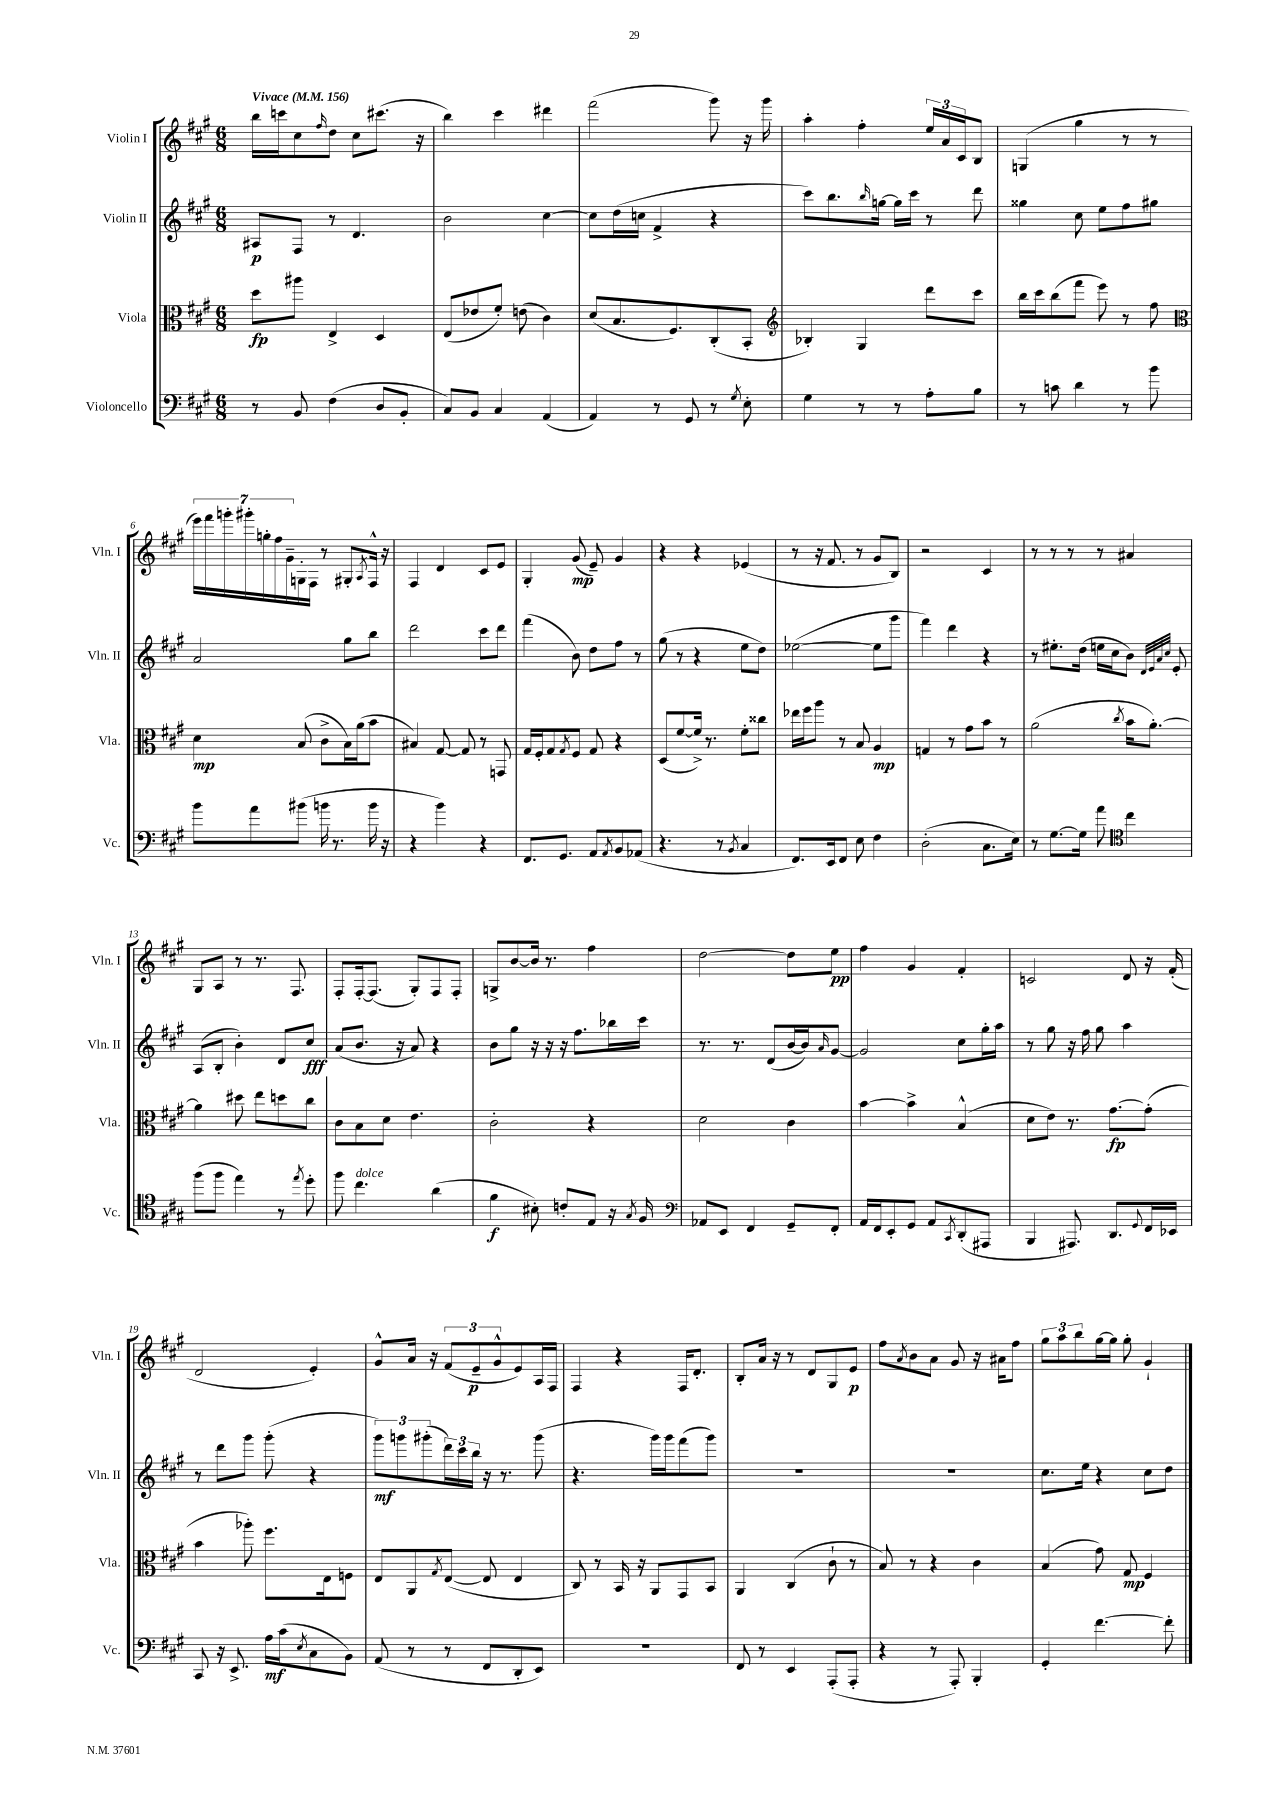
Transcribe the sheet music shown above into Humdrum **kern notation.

**kern	**kern	**kern	**kern
*staff4	*staff3	*staff2	*staff1
*clefF4	*clefC3	*clefG2	*clefG2
*k[f#c#g#]	*k[f#c#g#]	*k[f#c#g#]	*k[f#c#g#]
*M6/8	*M6/8	*M6/8	*M6/8
*MM156	*MM156	*MM156	*MM156
8r	8dd	8A#	16bb
.	.	.	16ccc
8BB	8aa#	8F#	8cc#
.	.	.	16qqff#
(4F#	4E^	8r	8dd
.	.	4.d	8cc#
8D	4D	.	(8.ccc#
8BB'	.	.	.
.	.	.	16r
=	=	=	=
8C#)	(8E	2b	4bb)
8BB	8e-	.	.
4C#	8f#')	.	4ccc#
.	(8e	.	.
(4AA	4c#)	[4cc#	4ddd#
=	=	=	=
4AA)	(8d	8cc#]	(2fff#
.	8.B	(16dd	.
.	.	16cc	.
8r	.	4f#^	.
.	8.F#)	.	.
8GG#	.	.	.
8r	(8C#'	4r	8ggg#)
8qG#	.	.	.
8E'	8BB'	.	16r
.	.	.	16ggg#
=	=	=	=
*	*clefG2	*	*
4G#	4B-')	8ccc#)	4aa'
.	.	8.bb	.
8r	4G#	.	4ff#'
.	.	16qqbb	.
.	.	[16gg	.
8r	.	16gg]	.
.	.	16ccc#	.
8A'	8ddd	8r	24ee
.	.	.	24a
.	.	.	24c#
8B	8ccc#	8ddd	8B
=	=	=	=
8r	16bb	4gg##	(4G
.	16ccc#	.	.
8c	(8bb	.	.
4d	8fff#	8cc#	4gg#
.	8eee)	8ee	.
8r	8r	8ff#	8r
8b	8ff#	8gg#	8r
=	=	=	=
*	*clefC3	*	*
8b	4d	2a	28eee)
.	.	.	28fff#
.	.	.	28ggg'
.	.	.	28ggg#'
8a	.	.	.
.	.	.	28gg'
.	.	.	28ff#
.	.	.	28g#~
(8b#	(8B	.	16G'
.	.	.	16F#
16b	8c#^	.	8r
8.r	.	.	.
.	16B)	8gg#	8G#'
.	(16a	.	.
.	.	.	8qA
16b	8b	8bb	16F#^^
16r	.	.	16r
=	=	=	=
4r	4B#)	2ddd	4F#
4b)	[8G#	.	4d
.	8G#]	.	.
4r	8r	8ccc#	8c#
.	8GG	8ddd	8e
=	=	=	=
8.FF#	16G#	(4fff#	4G#'
.	16F#'	.	.
.	8G#	.	.
8.GG#	.	.	.
.	8qG#	.	.
.	8F#	8b)	(8g#
8AA	8G#	8dd	8e~)
8qAA	.	.	.
8BB	4r	8ff#	4g#
(8AA-	.	8r	.
=	=	=	=
4.r	(8D	(8gg#	4r
.	[8f#	8r	.
.	16f#^])	4r	4r
.	8.r	.	.
8r	.	.	.
8qBB	.	.	.
4C#	8f#'	8ee	(4e-
.	8cc##	8dd)	.
=	=	=	=
8.FF#)	16ee-	([2ee-	8r
.	16ff#	.	.
.	8aa	.	16r
16EE	.	.	8.f#
8FF#	8r	.	.
8E	8B	.	8r
4F#	4A	8ee-]	8g#
.	.	8ggg#	8B)
=	=	=	=
(2D'	4G	4fff#)	2r
.	8r	4ddd	.
.	8g#	.	.
8.C#	8b	4r	4c#
.	8r	.	.
16E)	.	.	.
=	=	=	=
8r	(2a	8r	8r
[8.G#	.	8.ee#'	8r
.	.	.	8r
16G#]	.	(16dd	.
8a	.	16ee	8r
.	.	16cc#	.
*clefC4	*	*	*
.	8qcc#	.	.
4cc#	16b	8b)	4a#
.	[8.a')	.	.
.	.	32qqd	.
.	.	32qqe	.
.	.	32qqa	.
.	.	32qqcc#	.
.	.	8e'	.
=	=	=	=
(8ff#	4a]	(8A	8G#
8ff#	.	8B'	8A
4ee)	8dd#	4b')	8r
.	8ee	.	8.r
8r	8dd	8d	.
.	.	.	8.F#
8qee	.	.	.
8dd'	8cc#	8cc#	.
=	=	=	=
8ff#	8c#	(8a	8F#'
4.cc#	8B	8.b	[16F#'
.	.	.	(8.F#]
.	8d	.	.
.	.	16r	.
.	4.e	8a)	8G#')
(4a	.	4r	8F#
.	.	.	8F#'
=	=	=	=
4f#	2c#'	8b	8G^
.	.	8gg#	[8b
8B#')	.	16r	16b]
.	.	16r	8.r
8c'	.	16r	.
.	.	8.ff#	.
8E	4r	.	4ff#
16r	.	16bb-	.
8qG#	.	.	.
16F#	.	16ccc#	.
=	=	=	=
*clefF4	*	*	*
8AA-	2d	8.r	[2dd
8EE	.	.	.
.	.	8.r	.
4FF#	.	.	.
.	.	(8d	.
8GG#~	4c#	[16b	8dd]
.	.	16b])	.
.	.	16qqa	.
8FF#'	.	[8g#	8ee
=	=	=	=
16AA	[4b	2g#]	4ff#
16FF#	.	.	.
8EE'	.	.	.
8GG#	4b^]	.	4g#
8AA	.	.	.
8qCC#	.	.	.
(8DD'	(4B^^	8cc#	4f#'
8AAA#	.	16gg#'	.
.	.	16aa	.
=	=	=	=
4BBB	8d	8r	2c
.	8e)	8gg#	.
8.AAA#)	8.r	16r	.
.	.	16ff#	.
.	.	8gg#	.
8.DD	[8.g#	.	.
.	.	4aa	8d
8qqGG#	.	.	.
16FF#	(8g#']	.	16r
16EE-	.	.	(16f#'
=	=	=	=
8CC#	4b	8r	2d
16r	.	8ddd	.
8.EE^	.	.	.
.	8aa-')	8ggg#	.
16A	8.ff#	(8ggg#'	.
(16c#	.	.	.
8qE	.	.	.
8C#	.	4r	4e')
.	16E	.	.
8BB)	8F	.	.
=	=	=	=
(8AA	8E	12ggg#)	8g#^^
.	.	12ggg	.
8r	8AA	.	16a
.	.	(12ggg#'	.
.	.	.	16r
.	8qG#	.	.
8r	([8E	24ddd)	(12f#
.	.	24ccc#	.
.	.	24bb	12e~
8FF#	8E]	16r	.
.	.	.	12g#^^
.	.	8.r	.
8DD'	4E	.	8e)
8EE)	.	(8ggg#	16A
.	.	.	16F#
=	=	=	=
2.r	8C#)	4.r	4F#
.	8r	.	.
.	16BB	.	4r
.	16r	.	.
.	8AA	16ggg#)	.
.	.	16ggg#	.
.	8GG#	(8fff#	16F#
.	.	.	8.d'
.	8BB	8ggg#)	.
=	=	=	=
8FF#	4AA	2.r	8B'
8r	.	.	16a
.	.	.	16r
4EE	(4C#	.	8r
.	.	.	8d
(8AAA'	8c#`	.	8G#
8AAA'	8r	.	8e
=	=	=	=
4r	8B)	2.r	8ff#
.	.	.	8qa
.	8r	.	8b
8r	4r	.	8a
8AAA')	.	.	8g#
4BBB'	4c#	.	16r
.	.	.	16a#
.	.	.	8ff#
=	=	=	=
4GG#'	(4B	8.cc#	12gg#
.	.	.	12aa
.	.	.	12bb
.	.	16ee	.
[4.f#	8g#)	4r	[16gg#
.	.	.	16gg#]
.	8G#	.	8gg#'
.	4F#	8cc#	4g#`
8f#']	.	8dd	.
==	==	==	==
*-	*-	*-	*-
